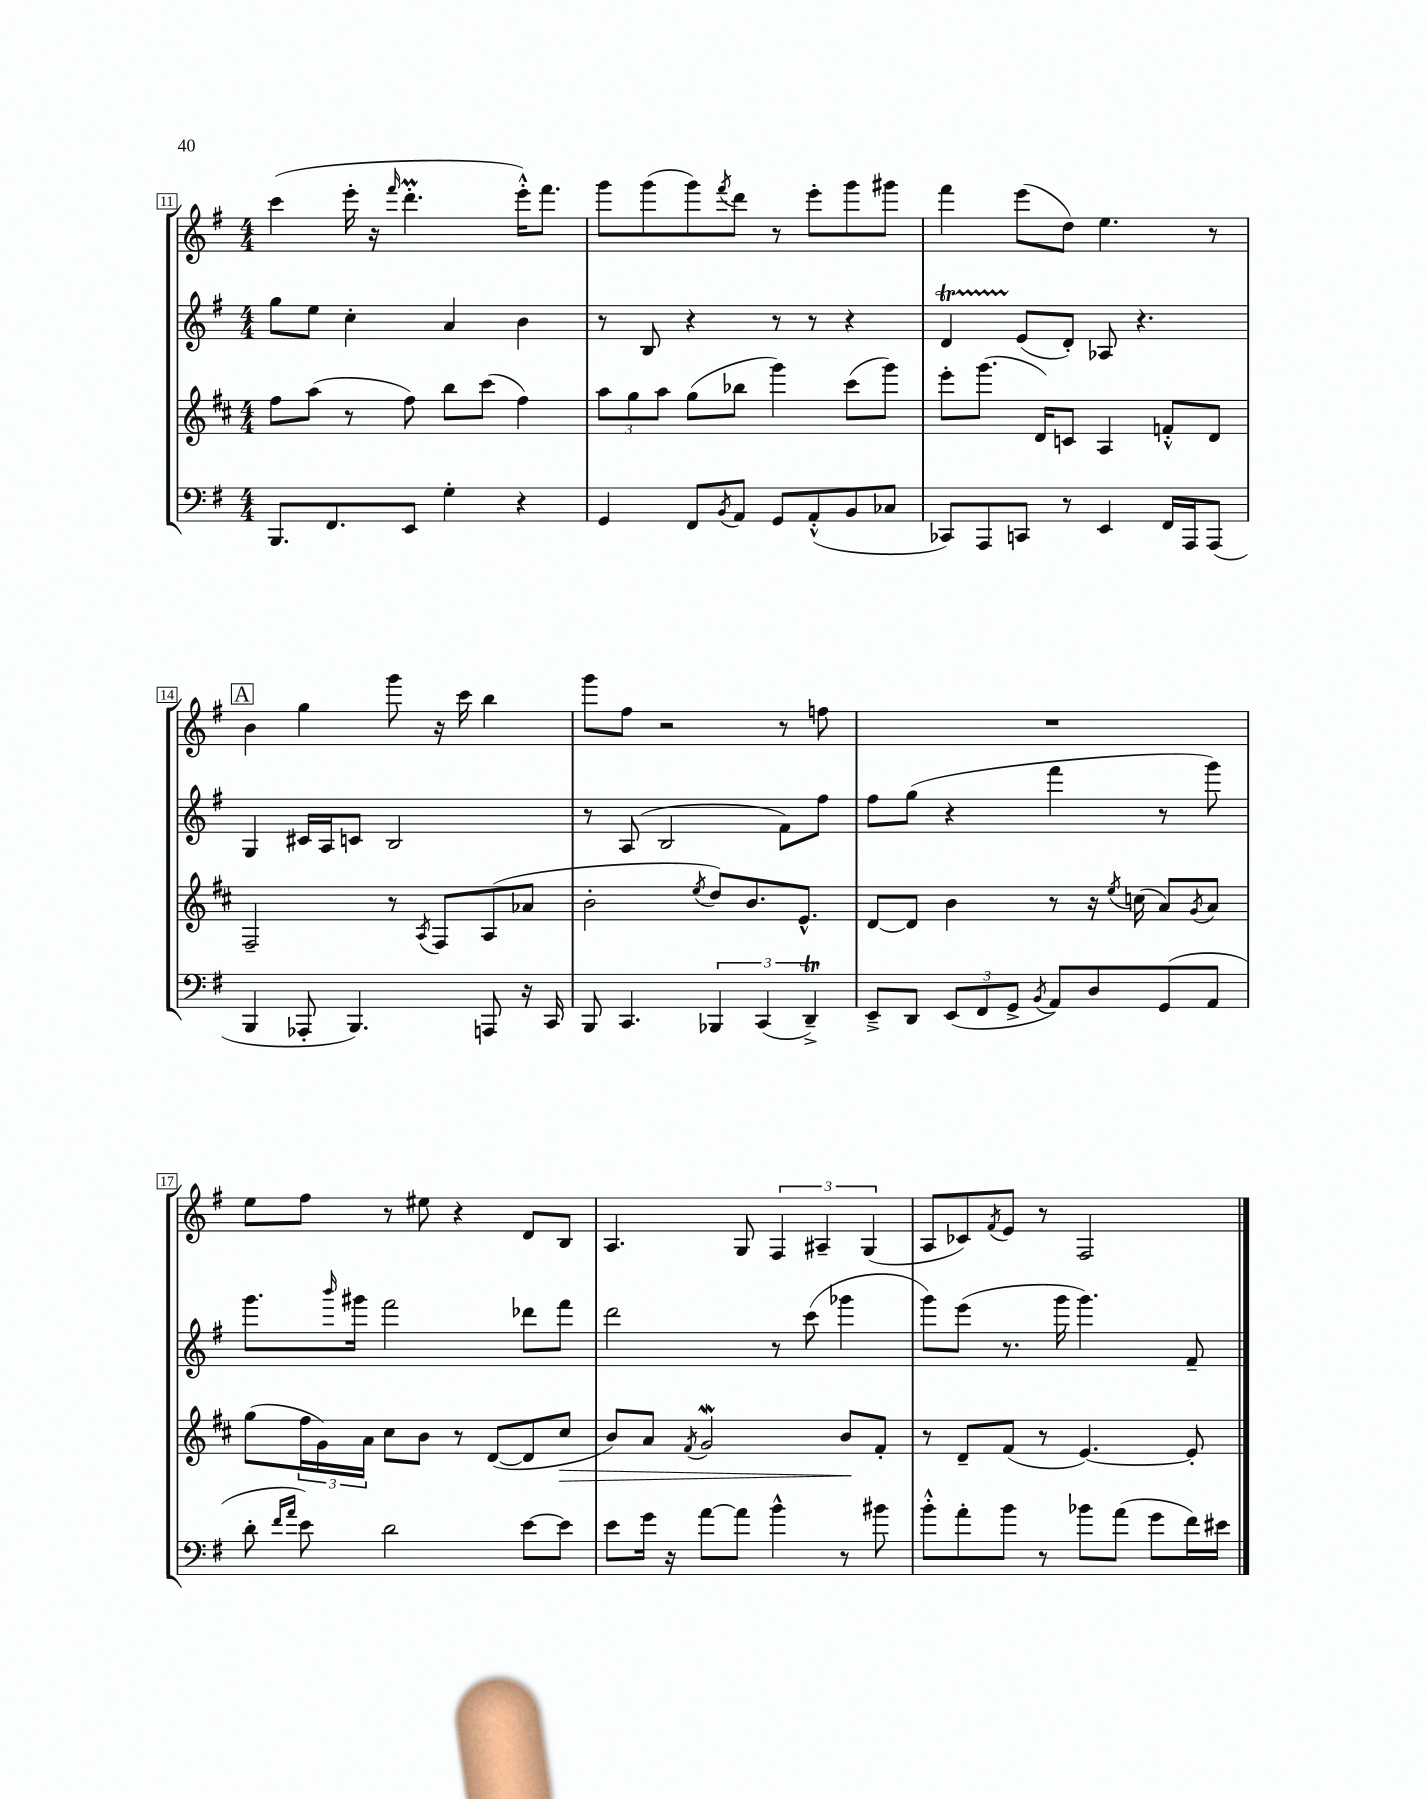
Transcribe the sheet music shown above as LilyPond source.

<<
\new StaffGroup <<
\new Staff = "s0" {
    \clef treble \key g \major \numericTimeSignature \time 4/4
    c'''4( e'''16-. r16 \grace { fis'''16 } d'''4.-.\prall e'''16-.-^) fis'''8. |
    g'''8 g'''8( g'''8) \acciaccatura { fis'''8 } d'''8 r8 e'''8-. g'''8 gis'''8 |
    fis'''4 e'''8( d''8) e''4. r8 |
    \mark \markup { \box "A" } b'4 g''4 g'''8 r16 c'''16 b''4 |
    g'''8 fis''8 r2 r8 f''8 |
    R1 |
    e''8 fis''8 r8 eis''8 r4 d'8 b8 |
    a4. g8 \tuplet 3/2 { fis4 ais4-- g4( } |
    a8 ces'8) \acciaccatura { fis'8 } e'8 r8 fis2 \bar "|." |
}
\new Staff = "s1" {
    \clef treble \key g \major \numericTimeSignature \time 4/4
    g''8 e''8 c''4-. a'4 b'4 |
    r8 b8 r4 r8 r8 r4 |
    d'4\startTrillSpan e'8\stopTrillSpan( d'8-.) aes8 r4. |
    \mark \markup { \box "A" } g4 cis'16 a16 c'8 b2 |
    r8 a8( b2 fis'8) fis''8 |
    fis''8 g''8( r4 fis'''4 r8 g'''8) |
    g'''8. \grace { b'''16 } gis'''16 fis'''2 des'''8 fis'''8 |
    d'''2 r8 c'''8( ges'''4 |
    g'''8) e'''8( r8. g'''16 g'''4.) fis'8-- \bar "|." |
}
\new Staff = "s2" {
    \clef treble \key d \major \numericTimeSignature \time 4/4
    fis''8 a''8( r8 fis''8) b''8 cis'''8( fis''4) |
    \tuplet 3/2 { a''8 g''8 a''8 } g''8( bes''8 g'''4) cis'''8( g'''8) |
    e'''8-. g'''8.( d'16) c'8 a4 f'8-.-^ d'8 |
    \mark \markup { \box "A" } fis2-- r8 \acciaccatura { a8 } fis8 a8( aes'8 |
    b'2-. \acciaccatura { e''8 } d''8) b'8. e'8.-^ |
    d'8~ d'8 b'4 r8 r16 \acciaccatura { e''8 } c''16( a'8) \acciaccatura { g'8 } a'8 |
    g''8( \tuplet 3/2 { fis''16 g'16) a'16 } cis''8 b'8 r8 d'8~( d'8 cis''8\> |
    b'8) a'8 \acciaccatura { fis'8 } g'2\mordent b'8\! fis'8-. |
    r8 d'8-- fis'8( r8 e'4.~) e'8-. \bar "|." |
}
\new Staff = "s3" {
    \clef bass \key g \major \numericTimeSignature \time 4/4
    b,,8. fis,8. e,8 g4-. r4 |
    g,4 fis,8 \acciaccatura { b,8 } a,8 g,8 a,8-.-^( b,8 ces8 |
    ces,8) a,,8 c,8 r8 e,4 fis,16 a,,16 a,,8( |
    \mark \markup { \box "A" } b,,4 aes,,8-. b,,4.) a,,8 r16 c,16 |
    b,,8 c,4. \tuplet 3/2 { bes,,4 c,4( d,4--->\trill) } |
    e,8---> d,8 \tuplet 3/2 { e,8( fis,8 g,8-> } \acciaccatura { b,8 } a,8) d8 g,8( a,8 |
    d'8-. \grace { fis'16 a'16 } e'8) d'2 e'8~ e'8 |
    e'8 g'16 r16 a'8~ a'8 b'4-^ r8 bis'8 |
    b'8-.-^ a'8-. b'8 r8 bes'8 a'8( g'8 fis'16) eis'16 \bar "|." |
}
>>
>>
\layout { \context { \Score currentBarNumber = #11 \override BarNumber.stencil = #(make-stencil-boxer 0.1 0.3 ly:text-interface::print) } }
